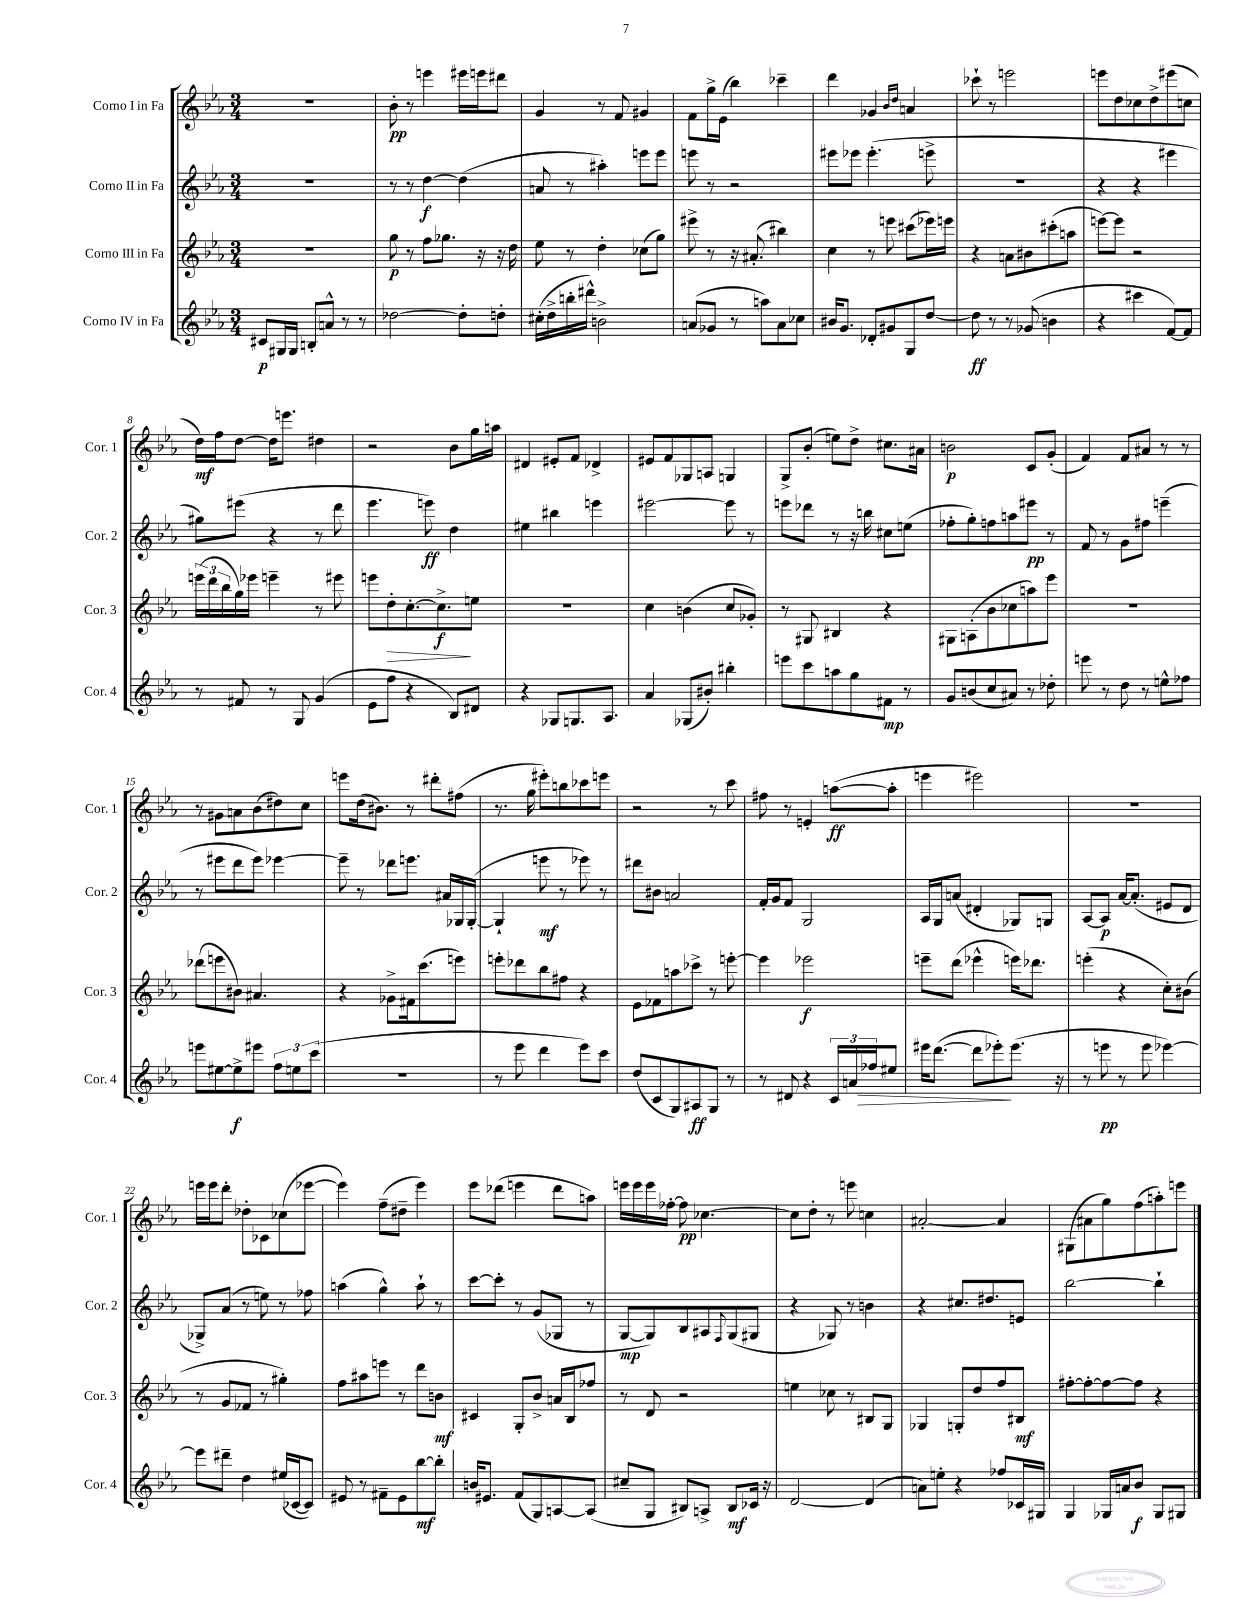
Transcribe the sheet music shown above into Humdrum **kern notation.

**kern	**kern	**kern	**kern
*staff4	*staff3	*staff2	*staff1
*clefG2	*clefG2	*clefG2	*clefG2
*k[b-e-a-]	*k[b-e-a-]	*k[b-e-a-]	*k[b-e-a-]
*M3/4	*M3/4	*M3/4	*M3/4
8c#/L	2.r	2.r	2.r
16G#/L	.	.	.
16G#/JJ	.	.	.
8B'/L	.	.	.
8a^^/J	.	.	.
8r	.	.	.
8r	.	.	.
=	=	=	=
[2dd-\	8gg\	8r	8b-'\
.	8r	8r	8r
.	8ff\L	[4dd\	4eee\
.	8.gg-\J	.	.
8dd-'\]L	.	(4dd\]	16eee#\LL
.	16r	.	16eee\J
8dd'\J	16r	.	8ddd#\J
.	16dd\	.	.
=	=	=	=
(16cc#'\LL	8ee-\	8a/	4g/
16dd^\	.	.	.
16bb'\	8r	8r	.
16ddd#^^\JJ)	.	.	.
2b^\	4dd'\	4aa#'\)	8r
.	.	.	8f/
.	(8cc-\L	8eee\L	4g#/
.	8gg\J)	8eee\J	.
=	=	=	=
(8a/L	8eee#^\	8eee\	8f\L
8g-/J	8r	8r	16gg^\L
.	.	.	(16e-\JJ
8r	16r	2r	4bb-\)
.	(8.a#'/	.	.
8aa\L)	.	.	.
8a\	4bb#\)	.	4ccc-~\
8cc-\J	.	.	.
=	=	=	=
16b#/LK	4cc\	8eee#\L	4ddd\
8.g/J	.	.	.
.	.	8eee-\J	.
8d-'/L	8r	(4.eee-'\	4g-/
8g#/	8eee\	.	.
.	.	.	16qqb-/LL
.	.	.	16qqdd/JJ
8G/	(8ccc#\L	.	4a/
[8dd/J	16eee-\L)	8eee^\	.
.	16eee\JJ	.	.
=	=	=	=
8dd\]	4r	2.r	8ccc-`\
8r	.	.	8r
8r	8a\L	.	2eee\
(8g-/	8b#\	.	.
4b\	(8ccc#'\	.	.
.	8aa\J	.	.
=	=	=	=
4r	[8eee\L)	4r	8eee\L
.	8eee\]J	.	8dd\
4ccc#\	2r	4r	8cc-\
.	.	.	8dd^\
[8f/L)	.	4eee#\	(8eee#\
8f/]J	.	.	8cc\J
=	=	=	=
8r	(24eee\LL	8gg#\L)	16dd\LL)
.	24ddd\	.	.
.	.	.	16ff\J
.	24bb-\	.	.
8f#/	16gg\)	(8eee#\J	[8dd\J
.	16eee-\JJ	.	.
8r	4eee~\	4r	16dd\]LK
.	.	.	8.eee\J
8G/	.	.	.
(4g/	8r	8r	4dd#\
.	8eee#\	8ddd\	.
=	=	=	=
8e-\L	8eee\L	4.eee-\	2r
8ff\J	8dd'\	.	.
4r	[8.cc'\	.	.
.	.	8eee\)	.
.	8.cc^\]	.	.
8B-/L)	.	4dd\	8b-\L
8d#/J	8ee\J	.	16gg\L
.	.	.	16aa\JJ
=	=	=	=
4r	2.r	4ee#\	4d#/
8G-/L	.	4bb#\	8e#'/L
8.G/	.	.	8f/J
.	.	4eee\	4d-^/
8.A-/J	.	.	.
=	=	=	=
4a-/	4cc\	[2eee#\	8e#/L
.	.	.	8f/
(8G-/L	(4b\	.	8G-/
8b#'/J)	.	.	8A/J
4bb#'\	8cc/L	8eee#\]	4G/
.	8g-'/J)	8r	.
=	=	=	=
8eee\L	8r	8eee\L	8G^/L
8ccc\	8G#/	8ddd-\J	(8b-'/J
8aa\	4B#/	8r	8ee\L)
8gg\	.	16r	8dd^\J
.	.	16bb\	.
8f#\J	4r	8cc#\L	8.cc#\L
8r	.	(8ee\J	.
.	.	.	16a#\Jk
=	=	=	=
8g/L	8G#\L	8ff-'\L	2b\
(8b/	(8A'\	8gg'\)	.
8cc/	8b-\	8ff\	.
8a#/J)	8cc-\	8aa\	.
8r	8aa\)	8eee#\J	8c/L
8dd-'\	8eee-\J	8r	(8g'/J
=	=	=	=
8eee\	2.r	8f/	4f/)
8r	.	8r	.
8dd\	.	8g\L	8f/L
8r	.	8ff#\J	8a#/J
8ee^^\L	.	(4eee~\	8r
8ff-\J	.	.	8r
=	=	=	=
8eee\L	(8ddd-\L	8r	8r
[8ee#\	8eee\	8eee#\L	8g#\L
8ee#^\]	8b#\J)	8ddd\	8a\
8eee#\J	4.a#/	8eee#\J)	(8b-\
12ff\L	.	[4eee-\	8dd#\)
12ee\	.	.	.
.	.	.	8cc\J
(12ccc\J	.	.	.
=	=	=	=
2.r	4r	8eee-~\]	8eee\L
.	.	8r	(16dd\k
.	.	.	8.b#\J)
.	8g-^\L	8ddd-\L	.
.	16f#\k	8.eee\J	8r
.	(8.ccc\	.	.
.	.	.	8ddd#'\L
.	.	16a#/LL	.
.	8eee\J)	16G-/	(8ff#\J
.	.	([16G-'/JJ	.
=	=	=	=
8r	8eee'\L	4G-`/]	8.r
8eee-\	8ddd-\	.	.
.	.	.	16gg\
4ddd\	8bb-\	8eee\	8eee#'\L)
.	8ff#\J	8r	8bb\
8eee-\L)	4r	8eee-\)	8ccc-\
8ccc\J	.	8r	8eee\J
=	=	=	=
(8dd/L	8e-\L	8ddd#\L	2r
8c/	8f-\	8b#\J	.
8G/)	8aa\	2a/	.
8A#/	8ccc-^\J	.	.
8G/J	8r	.	8r
8r	[8eee'\	.	8ccc\
=	=	=	=
8r	4eee\]	16f'/LL	8ff#\
.	.	16g/J	.
8d#/	.	8f/J	8r
4r	2eee-\	2G/	4e'/
24c/LL	.	.	([8aa\L
24a/	.	.	.
24ff-/J	.	.	.
8ee#/J	.	.	8aa'\]J
=	=	=	=
16eee#\LK	8eee~\L	16A-/LL	4eee\
([8.ddd\J	.	16G/J	.
.	(8ddd\J	(8a/J	.
8ddd\]L	4eee-^^\	4d#'/	2eee#\)
8eee-'\)	.	.	.
(8.eee-\J	16eee\LK)	8G-/L)	.
.	8.ddd-\J	.	.
.	.	8G/J	.
16r	.	.	.
=	=	=	=
8r	(4eee'\	[8A-/L	2.r
8eee\	.	8A-/]J	.
8r	4r	[16a-/LK	.
.	.	(8.a-'/]J	.
8eee\	.	.	.
[4eee-\)	8cc'\L)	8e#/L	.
.	(8b#\J	8d/J	.
=	=	=	=
8eee-\]L	8r	8G-^/L)	16eee\LL
.	.	.	16eee\J
8ddd#~\J	8g/L	(8a-/J	8ddd'\J
4dd\	8f-/J	8r	8dd-'\L
.	8r	8ee\)	8c-\
(16ee#/LL	4gg#'\)	8r	(8cc-\
[16c-/J	.	.	.
8c-/]J)	.	8ff-\	[8eee-\J
=	=	=	=
8e#/	8ff\L	(4aa\	4eee-\])
8r	8aa#\	.	.
8f#~\L	8eee\J	4gg^^\)	(8ff~\L
8e#\	8r	.	8dd#~\J
[8bb-\	8ddd\L	8aa`\	4eee-\)
8bb-'\]J	8b\J	8r	.
=	=	=	=
16b/LK	4c#/	[8ccc\L	8eee-\L
8.e#/J	.	.	.
.	.	8ccc'\]J	(8ddd-\J
(8f/L	8G'/L	8r	4eee\
8G/)	8b-^/J	(8g/L	.
[8A/	16a/LL	8G-/J	8ddd-\L
.	16B-/J	.	.
(8A/]J	8ff-/J	8r	8aa\J)
=	=	=	=
8cc#~/L	8r	[8G/L	16eee\LL
.	.	.	16eee\
8G/J	8d/	8G/])	16eee\
.	.	.	[16ff-'\JJ
8B#/L)	2r	8B-/	8ff-\]
8A^/J	.	8A#/	[4.cc-\
.	.	8qqF/	.
8B#/L	.	(8G/	.
16c-/Jk	.	8G#/J	.
16r	.	.	.
=	=	=	=
[2d/	4ee\	4r	8cc-\]L
.	.	.	8dd'\J
.	8cc-\	8G-/)	8r
.	8r	8r	8eee\
(4d/]	8B#/L	4b\	4cc\
.	8G/J	.	.
=	=	=	=
8a\L)	4G-/	4r	[2a#'/
8ee'\J	.	.	.
4r	8G'/L	8.cc#/L	.
.	8dd/	.	.
.	.	8.dd#/	.
8ff-/L	8ff/	.	4a#/]
16c-/L	8B#/J	8e/J	.
16G#/JJ	.	.	.
=	=	=	=
4G/	[8ff#'\L	[2bb-\	(8G#\L
.	8ff#'\_	.	8a#\
16G-/LL	8ff#\_	.	8gg\)
16a/J	.	.	.
8b-/J	8ff#\]J	.	(8ff\
8G-/L	4r	4bb-`\]	8aa'\)
8G#/J	.	.	8eee\J
==	==	==	==
*-	*-	*-	*-
